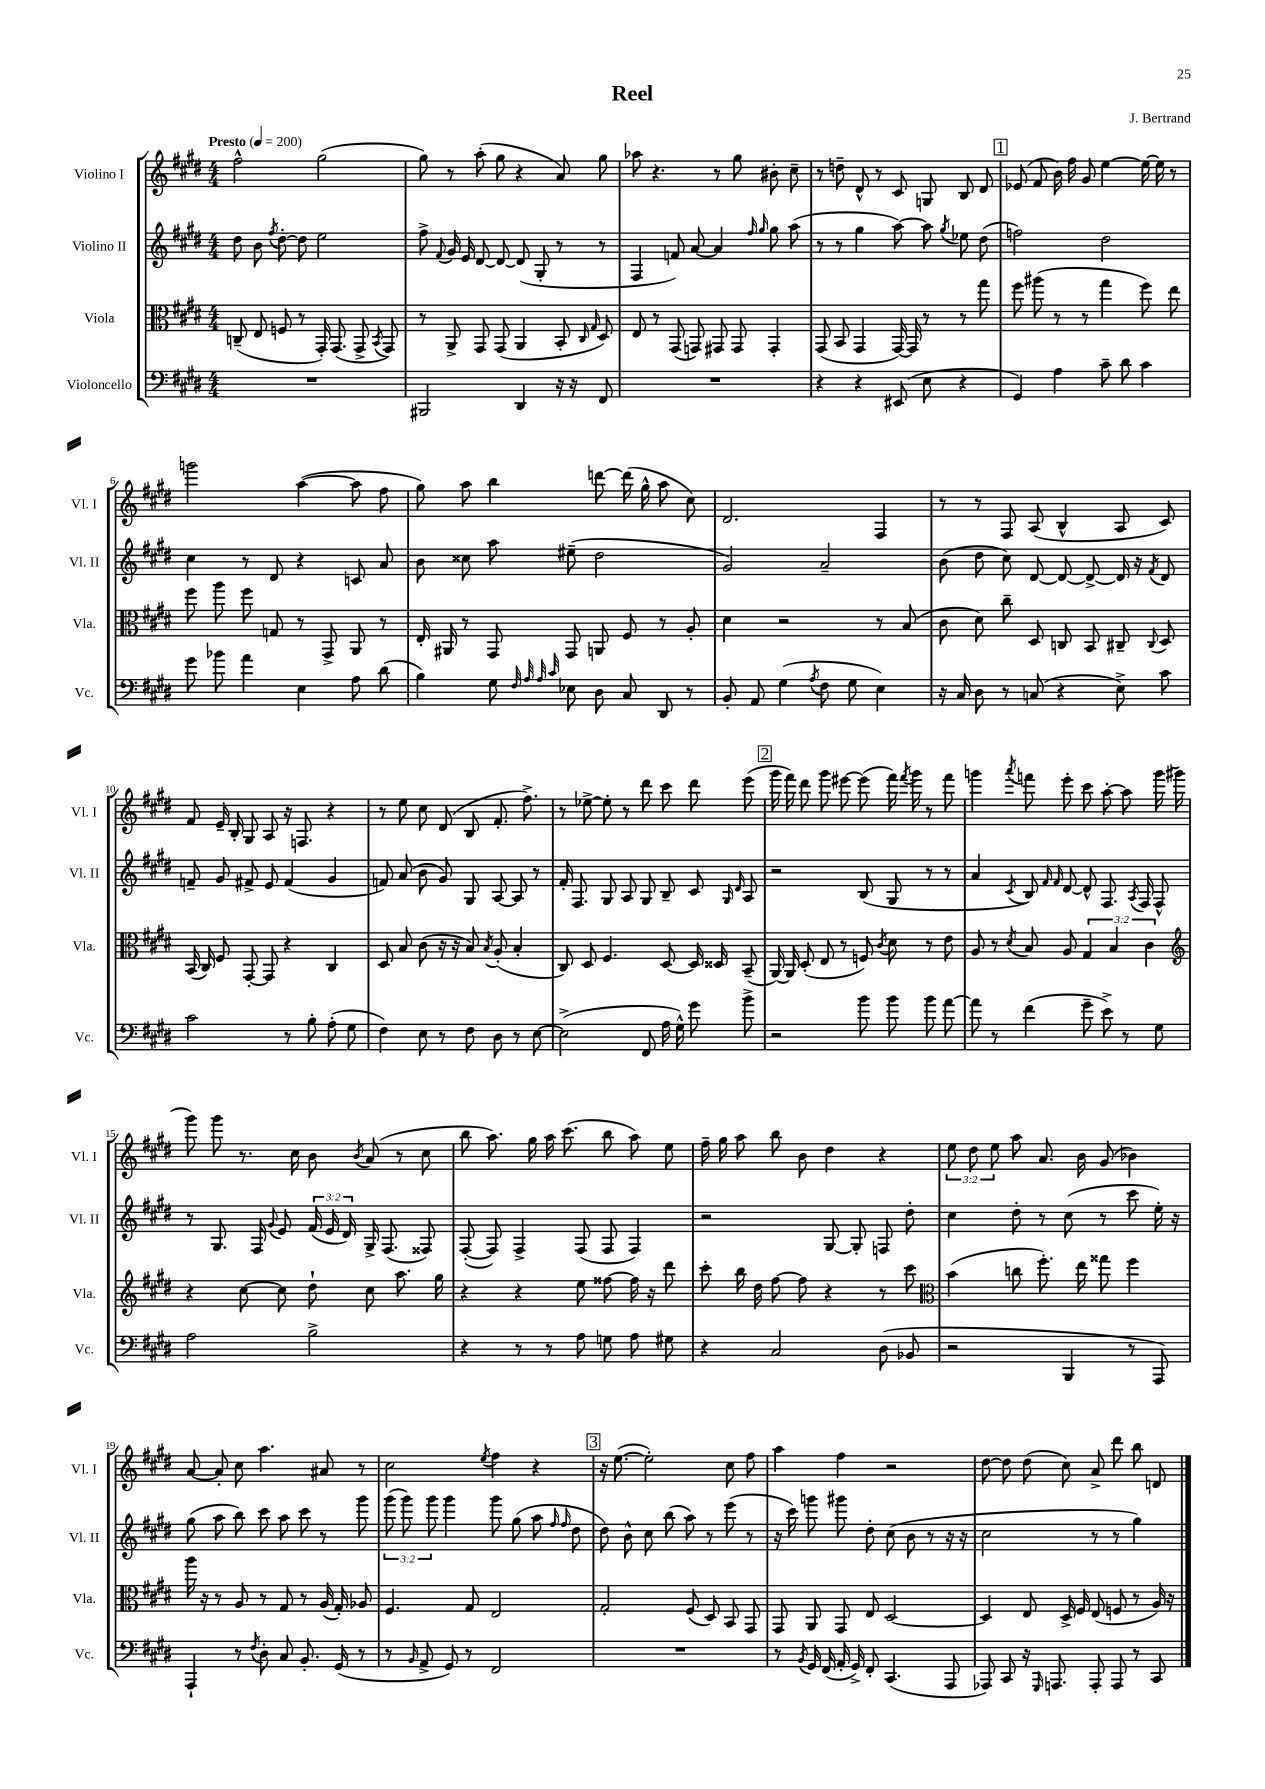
\header { title = "Reel" composer = "J. Bertrand" }
<<
\new StaffGroup <<
\new Staff = "s0" \with { instrumentName = "Violino I" shortInstrumentName = "Vl. I" } {
    \clef treble \key e \major \numericTimeSignature \time 4/4 \override Staff.TupletNumber.text = #tuplet-number::calc-fraction-text \tempo "Presto" 4 = 200
    \autoBeamOff fis''2-^ gis''2( |
    gis''8) r8 a''8-.( gis''8 r4 a'8) gis''8 |
    aes''8 r4. r8 gis''8 bis'8-. cis''8-- |
    r8 d''8-- dis'8-^ r8 cis'8 g8 b8 dis'8 |
    \mark \markup { \box "1" } ees'8( fis'8 b'16) fis''16 gis'8 e''4~ e''16~ e''16 r8 |
    g'''2 a''4~( a''8 fis''8 |
    gis''8) a''8 b''4 d'''8~ d'''16( gis''16-^ a''8 cis''8) |
    dis'2. fis4 |
    r8 r8 fis8 a8( b4-^ a8 cis'8) |
    fis'8 e'16-- b16-. gis8 a8 r16 f8. r4 |
    r8 e''8 cis''8 dis'8( b8 fis'8.-. fis''8.->) |
    r8 ees''8~-> ees''8-. r8 dis'''8 cis'''8 dis'''8 e'''8( |
    \mark \markup { \box "2" } gis'''16 fis'''16) dis'''8 gis'''8 eis'''8~ eis'''8( fis'''16) \acciaccatura { fis'''8 } gis'''16 r8 fis'''8 |
    g'''4 \acciaccatura { a'''8 } f'''8 e'''8-. cis'''8 a''8~-. a''8 g'''16 gis'''16( |
    gis'''8) gis'''8 r8. cis''16 b'8 \acciaccatura { b'8 } a'8( r8 cis''8 |
    b''8 a''8.) gis''16 a''16 cis'''8.( b''8 a''8) e''8 |
    fis''16-- gis''16 a''8 b''8 b'8 dis''4 r4 |
    \tuplet 3/2 { e''8 dis''8 e''8 } a''8 a'8. b'16 gis'8( bes'4) |
    a'8~ a'8-. cis''8 a''4. ais'8 r8 |
    cis''2 \acciaccatura { e''8 } fis''4 r4 |
    \mark \markup { \box "3" } r16 e''8.~( e''2-.) cis''8 fis''8 |
    a''4 fis''4 r2 |
    dis''8~ dis''8 dis''8( cis''8) a'8-> dis'''8 b''8 d'8 \bar "|." |
}
\new Staff = "s1" \with { instrumentName = "Violino II" shortInstrumentName = "Vl. II" } {
    \clef treble \key e \major \numericTimeSignature \time 4/4 \override Staff.TupletNumber.text = #tuplet-number::calc-fraction-text
    \autoBeamOff dis''8 b'8 \acciaccatura { fis''8 } dis''8~-. dis''8 e''2 |
    fis''8-> \appoggiatura { fis'8 } gis'16 e'16 dis'8~ dis'8~ dis'8( gis8-. r8 r8 |
    fis4 f'8) a'8~ a'4 \grace { fis''16 gis''16 } gis''8 a''8( |
    r8 r8 gis''4 a''8~) a''8 \acciaccatura { gis''8 } ees''8 dis''8( |
    \mark \markup { \box "1" } f''2) dis''2 |
    cis''4 r8 dis'8 r4 c'8 a'8 |
    b'8 cisis''8 a''8 eis''8--( dis''2 |
    gis'2) a'2-- |
    b'8( dis''8 cis''8) dis'8~ dis'8~ dis'8~-> dis'16 r16 \acciaccatura { fis'8 } dis'8 |
    f'8-- gis'8 fis'8-> e'8 fis'4( gis'4 |
    f'8) a'8( b'8 gis'8) gis8 a8~ a8 r8 |
    fis'16-. fis8. gis8 a8 gis8 b8-- cis'8 \grace { gis16 dis'16 } a8 |
    \mark \markup { \box "2" } r2 b8( gis8 r8 r8 |
    a'4 \acciaccatura { cis'8 } b8) \grace { fis'16 fis'16 } dis'8~ dis'8-^ fis8. \acciaccatura { a8 } fis16 fis8-^ |
    r8 gis8. fis16 \appoggiatura { gis'8 } e'8 \tuplet 3/2 { fis'16( e'16 dis'16) } gis16-> fis8.( fisis8) |
    fis8~-.( fis8) fis4-> fis8( fis8 fis4) |
    r2 gis8~ gis8-. f8 dis''8-. |
    cis''4 dis''8-. r8 cis''8( r8 cis'''8 e''16-.) r16 |
    gis''8( a''8 b''8) cis'''8 a''8 cis'''8 r8 gis'''8 |
    \tuplet 3/2 { gis'''8( gis'''8) gis'''8 } gis'''4 gis'''8 gis''8( a''8 \grace { fis''16 fis''16 } dis''8 |
    \mark \markup { \box "3" } dis''8) b'8-^ cis''8 b''8( a''8) r8 e'''8( r8 |
    r16 cis'''16) g'''8 gis'''8 dis''8-. cis''8( b'8 r8 r16 r16 |
    cis''2 r8 r8 gis''4) \bar "|." |
}
\new Staff = "s2" \with { instrumentName = "Viola" shortInstrumentName = "Vla." } {
    \clef alto \key e \major \numericTimeSignature \time 4/4 \override Staff.TupletNumber.text = #tuplet-number::calc-fraction-text
    \autoBeamOff c8--( e8 f8 r8 gis,16-.) gis,8.( gis,8-> \acciaccatura { b,8 } gis,8) |
    r8 a,8-> gis,8 gis,8( a,4 b,8-. \grace { cis16 gis16 } dis8) |
    e8 r8 gis,8( g,8) gis,8 gis,8 gis,4-. |
    gis,8( b,8 gis,4 gis,16~) gis,16 r8 r8 gis''8 |
    \mark \markup { \box "1" } fis''8 ais''8( r8 r8 gis''4 fis''8) e''8 |
    fis''8 a''8 fis''8 g8 r8 gis,8-> a,8 r8 |
    e16-. ais,16 r8 gis,8 gis,8 a,8 fis8 r8 a8-. |
    dis'4 r2 r8 b8( |
    cis'8 dis'8) cis''8-- dis8 c8 b,8 cis8-- \appoggiatura { cis8 } dis8 |
    b,16( cis16) fis8 gis,8~-. gis,8 r4 cis4 |
    dis8 b8 cis'8( r16 r16 b8) \acciaccatura { b8 } a8-.( b4-. |
    cis8) dis8 fis4. dis8~ dis16 disis16 b,8--( |
    \mark \markup { \box "2" } a,16~) a,16 dis8-.( e8 r8 f8) \acciaccatura { cis'8 } dis'8 r8 e'8 |
    a8 r8 \acciaccatura { dis'8 } b8 a8 \tuplet 3/2 { gis4 b4 cis'4 } |
    \clef treble r4 cis''8~ cis''8 dis''8-! cis''8 a''8. gis''16 |
    r4 r4 e''8 fisis''8~ fisis''16 r16 dis'''8 |
    cis'''8-. b''16 dis''16 fis''8~ fis''8 r4 r8 cis'''8 |
    \clef alto b'4( c''8 fis''8.-.) e''16 gisis''8 fis''4 |
    a''16 r16 r8 a8 r8 gis8 r8 a16( gis16-.) aes8 |
    fis4. gis8 e2 |
    \mark \markup { \box "3" } gis2-. fis8( dis8) b,8 gis,8 |
    gis,8 a,8 gis,8 e8 dis2~ |
    dis4 e8 dis16-> fis16 e8( f8 r8 a16) r16 \bar "|." |
}
\new Staff = "s3" \with { instrumentName = "Violoncello" shortInstrumentName = "Vc." } {
    \clef bass \key e \major \numericTimeSignature \time 4/4
    \autoBeamOff R1 |
    bis,,2 dis,4 r16 r16 fis,8 |
    R1 |
    r4 r4 eis,8( e8 r4 |
    \mark \markup { \box "1" } gis,4) a4 cis'8-- dis'8 cis'4 |
    gis'8 bes'8 a'4 e4 a8 dis'8( |
    b4) gis8 \grace { fis32 a32 a32 cis'32 } ees8 dis8 cis8 dis,8 r8 |
    b,8-. a,8 gis4( \acciaccatura { a8 } fis8 gis8 e4) |
    r16 cis16 dis8 r8 c8( r4 e8->) cis'8 |
    cis'2 r8 b8-. a8-.( gis8 |
    fis4) e8 r8 fis8 dis8 r8 e8~ |
    e2->( fis,8 a16 gis16-^) gis'8 b'8-> |
    \mark \markup { \box "2" } r2 b'8 b'8 b'8 a'8~ |
    a'8 r8 fis'4( gis'8-- e'8->) r8 gis8 |
    a2 b2-> |
    r4 r8 r8 a8 g8 a8 gis8 |
    r4 cis2 dis8( bes,8 |
    r2 b,,4 r8 a,,8) |
    a,,4-! r8 \acciaccatura { fis8 } dis8-. cis8 b,8.-. gis,16( r8 |
    r8 \grace { b,16 } a,8-> gis,8) r8 fis,2 |
    \mark \markup { \box "3" } R1 |
    r8 \acciaccatura { b,8 } gis,16 fis,16( a,16-. gis,16->) fis,8-. cis,4.( a,,8 |
    aes,,8) cis,8 r16 \grace { gis,,16 } a,,8. a,,8-. a,,8 r8 cis,8 \bar "|." |
}
>>
>>
